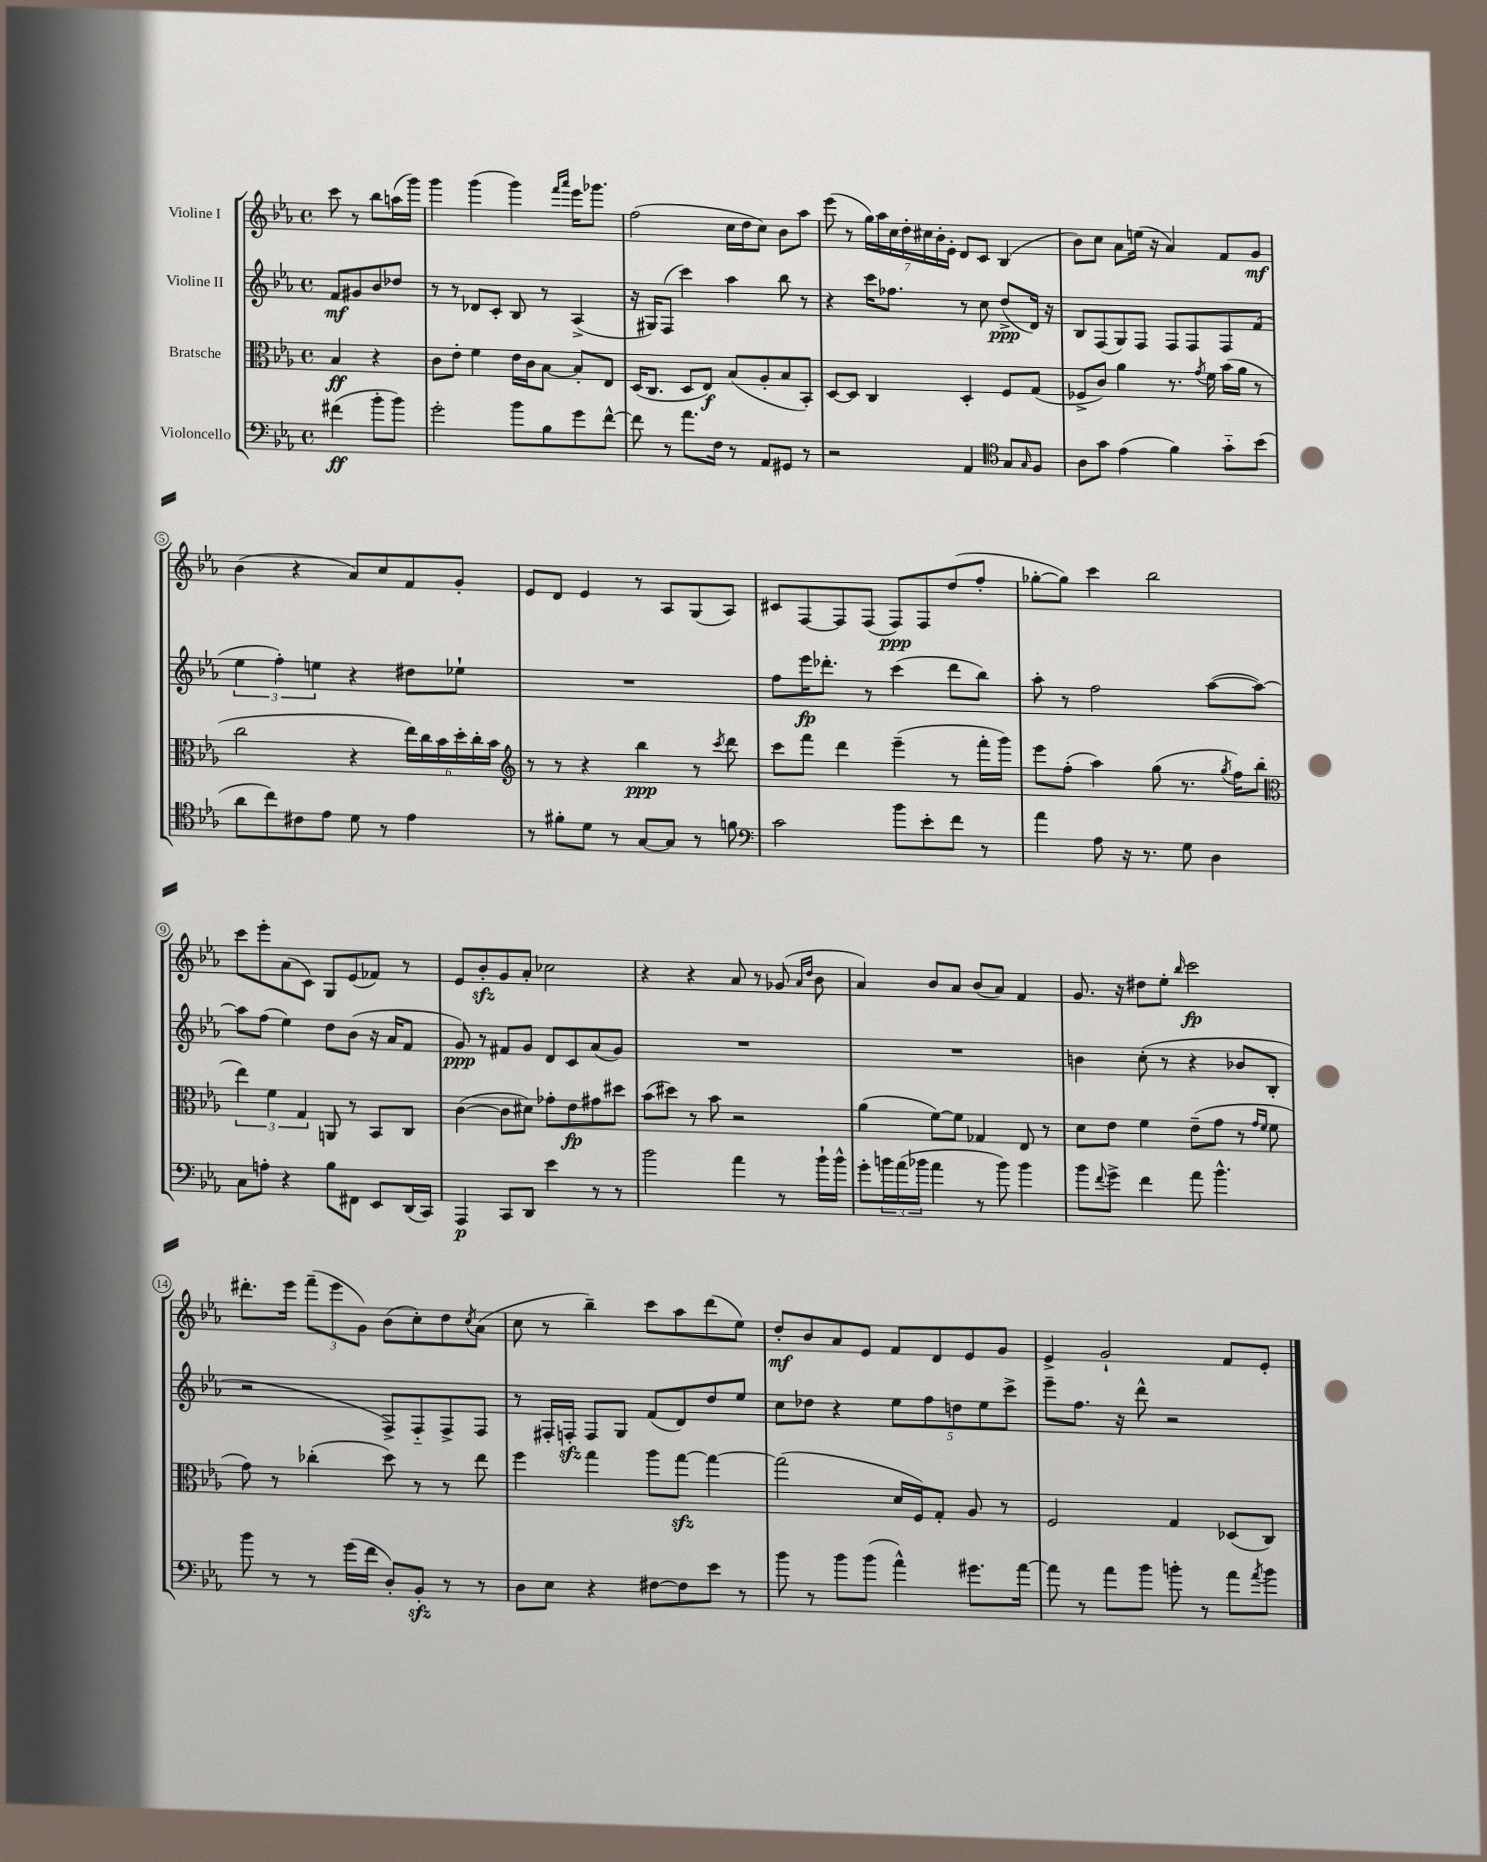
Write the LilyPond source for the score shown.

<<
\new StaffGroup <<
\new Staff = "s0" \with { instrumentName = "Violine I" } {
    \clef treble \key ees \major \defaultTimeSignature \time 4/4 \partial 2
    c'''8 r8 bes''8 a''16( g'''16) |
    g'''4 g'''4( g'''4) \grace { f'''16 aes'''16 } ees'''16 ges'''8. |
    f''2( c''16 d''16 c''8) bes'8 aes''8 |
    ees'''8( r8 \tuplet 7/4 { g''16) aes''16 c''16 d''16-. cis''16 bes'16-. ees'16-. } d'8 c'8 bes4( |
    bes'8) c''8 aes'8 e''16( r16 aes'4) f'8 g'8\mf |
    bes'4( r4 aes'8) c''8 f'8 g'8-. |
    ees'8 d'8 ees'4 r8 aes8 g8( aes8) |
    cis'8 f8~ f8 f8( f8\ppp) f8 d''8( f''8-. |
    ges''8~-. ges''8) c'''4 bes''2 |
    c'''8 ees'''8-. aes'8( c'8) g8 ees'8( fes'8) r8 |
    ees'8 bes'8-.\sfz g'8 aes'8-. ces''2 |
    r4 r4 aes'8 r8 ges'8( \grace { aes'16 d''16 } bes'8 |
    aes'4) bes'8 aes'8 bes'8( aes'8) f'4 |
    g'8. r16 dis''8 ees''8-. \grace { bes''16 } c'''2\fp |
    dis'''8.-. ees'''16 \tuplet 3/2 { f'''8--( ees'''8 g'8) } bes'8( c''8-.) d''8 \acciaccatura { c''8 } aes'8( |
    c''8 r8 bes''4--) c'''8 aes''8 d'''8( ees''8) |
    d''8-.\mf bes'8 aes'8 ees'8 f'8 d'8 ees'8 g'8 |
    ees'4-> g'2-! f'8 ees'8-. \bar "|." |
}
\new Staff = "s1" \with { instrumentName = "Violine II" } {
    \clef treble \key ees \major \defaultTimeSignature \time 4/4 \partial 2
    f'8\mf gis'8 bes'8 des''8 |
    r8 r8 des'8 c'8-. bes8 r8 aes4->( |
    r16 gis16) f8( c'''4) aes''4 bes''8 r8 |
    r4 c'''16 fes''8. r8 c''8 d''8->\ppp( d'16) r16 |
    bes8 f8( g8) f8 f8 f8 f8 f'8( |
    \tuplet 3/2 { ees''4 f''4-.) e''4 } r4 dis''8 ees''8-! |
    R1 |
    f''8 ees'''16\fp des'''8.-. r8 c'''4( des'''8 bes''8) |
    aes''8-. r8 f''2 aes''8~( aes''8~) |
    aes''8 f''8( ees''4) d''8 bes'8( r16 aes'16 f'8 |
    g'8\ppp) r8 fis'8 g'8 d'8 c'8 aes'8( g'8) |
    R1 |
    R1 |
    b'4 c''8-.( r8 r4 bes'8 bes8-. |
    r2 f8->) f8-_ f8-> f8 |
    r8 fis16-. f16-.\sfz f8 g8 f'8( d'8) d''8 ees''8 |
    c''8 des''8 r4 \tuplet 5/4 { ees''8 f''8 d''8 ees''8 c'''8-> } |
    ees'''8-- f''8. r16 d'''8-^ r2 \bar "|." |
}
\new Staff = "s2" \with { instrumentName = "Bratsche" } {
    \clef alto \key ees \major \defaultTimeSignature \time 4/4 \partial 2
    bes4\ff r4 |
    c'8 ees'8-. f'4 ees'16 c'16 bes8~ bes8-. ees8 |
    d16( c8. d8 ees8\f) bes8( aes8-. bes8 bes,8-.) |
    d8~ d8 c4 d4-. f8 g8( |
    fes8-> c'8) aes'4 r8. \acciaccatura { g'8 } f'16 bes'16( aes'16 r8 |
    c''2 r4 \tuplet 6/4 { ees''16) c''16 bes'16 d''16-. c''16-. bes'16 } |
    \clef treble r8 r8 r4 bes''4\ppp r8 \acciaccatura { c'''8 } d'''8 |
    c'''8 f'''8 d'''4 ees'''4--( r8 f'''16-. g'''16) |
    ees'''8 f''8-.( aes''4) g''8( r8. \acciaccatura { g''8 } f''16) bes''8( |
    \clef alto \tuplet 3/2 { ees''4) f'4 g4 } a,8 r8 bes,8 c8 |
    c'4~( c'8 dis'8) ges'8-. ees'8\fp gis'8 dis''8 |
    bes'8( dis''8) r8 bes'8 r2 |
    aes'4( f'8~) f'8 ges4 ees8 r8 |
    d'8 ees'8 f'4 ees'8--( g'8 r8 \grace { g'16 f'16 } f'8 |
    g'8) r8 ces''4-.( d''8) r8 r8 ees''8 |
    f''4 g''4 aes''8 g''8~\sfz g''4~ |
    g''2( d'16 f16) g8-. aes8 r8 |
    f2 g4 des8( c8) \bar "|." |
}
\new Staff = "s3" \with { instrumentName = "Violoncello" } {
    \clef bass \key ees \major \defaultTimeSignature \time 4/4 \partial 2
    fis'4\ff( bes'8-. bes'8) |
    g'2-. bes'8 bes8 g'8 f'8~-^ |
    f'8 r8 aes'8. f16 r8 aes,8 gis,8 r8 |
    r2 aes,4 \clef tenor g8 \grace { g16 } f8 |
    aes8 g'8 ees'4( f'4) g'8-_ bes'8( |
    aes'8 c''8) cis'8 ees'8 d'8 r8 ees'4 |
    r8 fis'8-. d'8 r8 g8~ g8 r8 f'8 |
    \clef bass c'2 bes'8 ees'8-. f'8 r8 |
    aes'4 aes8 r16 r8. g8 d4 |
    c8 a8-. r4 bes8 fis,8 ees,8 d,16( c,16) |
    aes,,4\p c,8 d,8 ees'4 r8 r8 |
    bes'2 aes'4 r8 bes'16-! bes'16-^ |
    g'8-. \tuplet 3/2 { b'16 aes'16( bes'16 } aes'4 r8 bes'8) bes'4 |
    bes'8 \appoggiatura { f'8 } g'8-> f'4 aes'8 bes'4.-^ |
    bes'8 r8 r8 g'16( f'16 d8-.) bes,8-.\sfz r8 r8 |
    d8 ees8 r4 fis8~ fis8 ees'8 r8 |
    bes'8 r8 bes'8 bes'8( aes'4-^) gis'8. aes'16~ |
    aes'8 r8 aes'8 bes'8 b'8-. r8 aes'8 \acciaccatura { aes'8 } b'8 \bar "|." |
}
>>
>>
\layout { \context { \Score \override BarNumber.stencil = #(make-stencil-circler 0.1 0.3 ly:text-interface::print) } }
